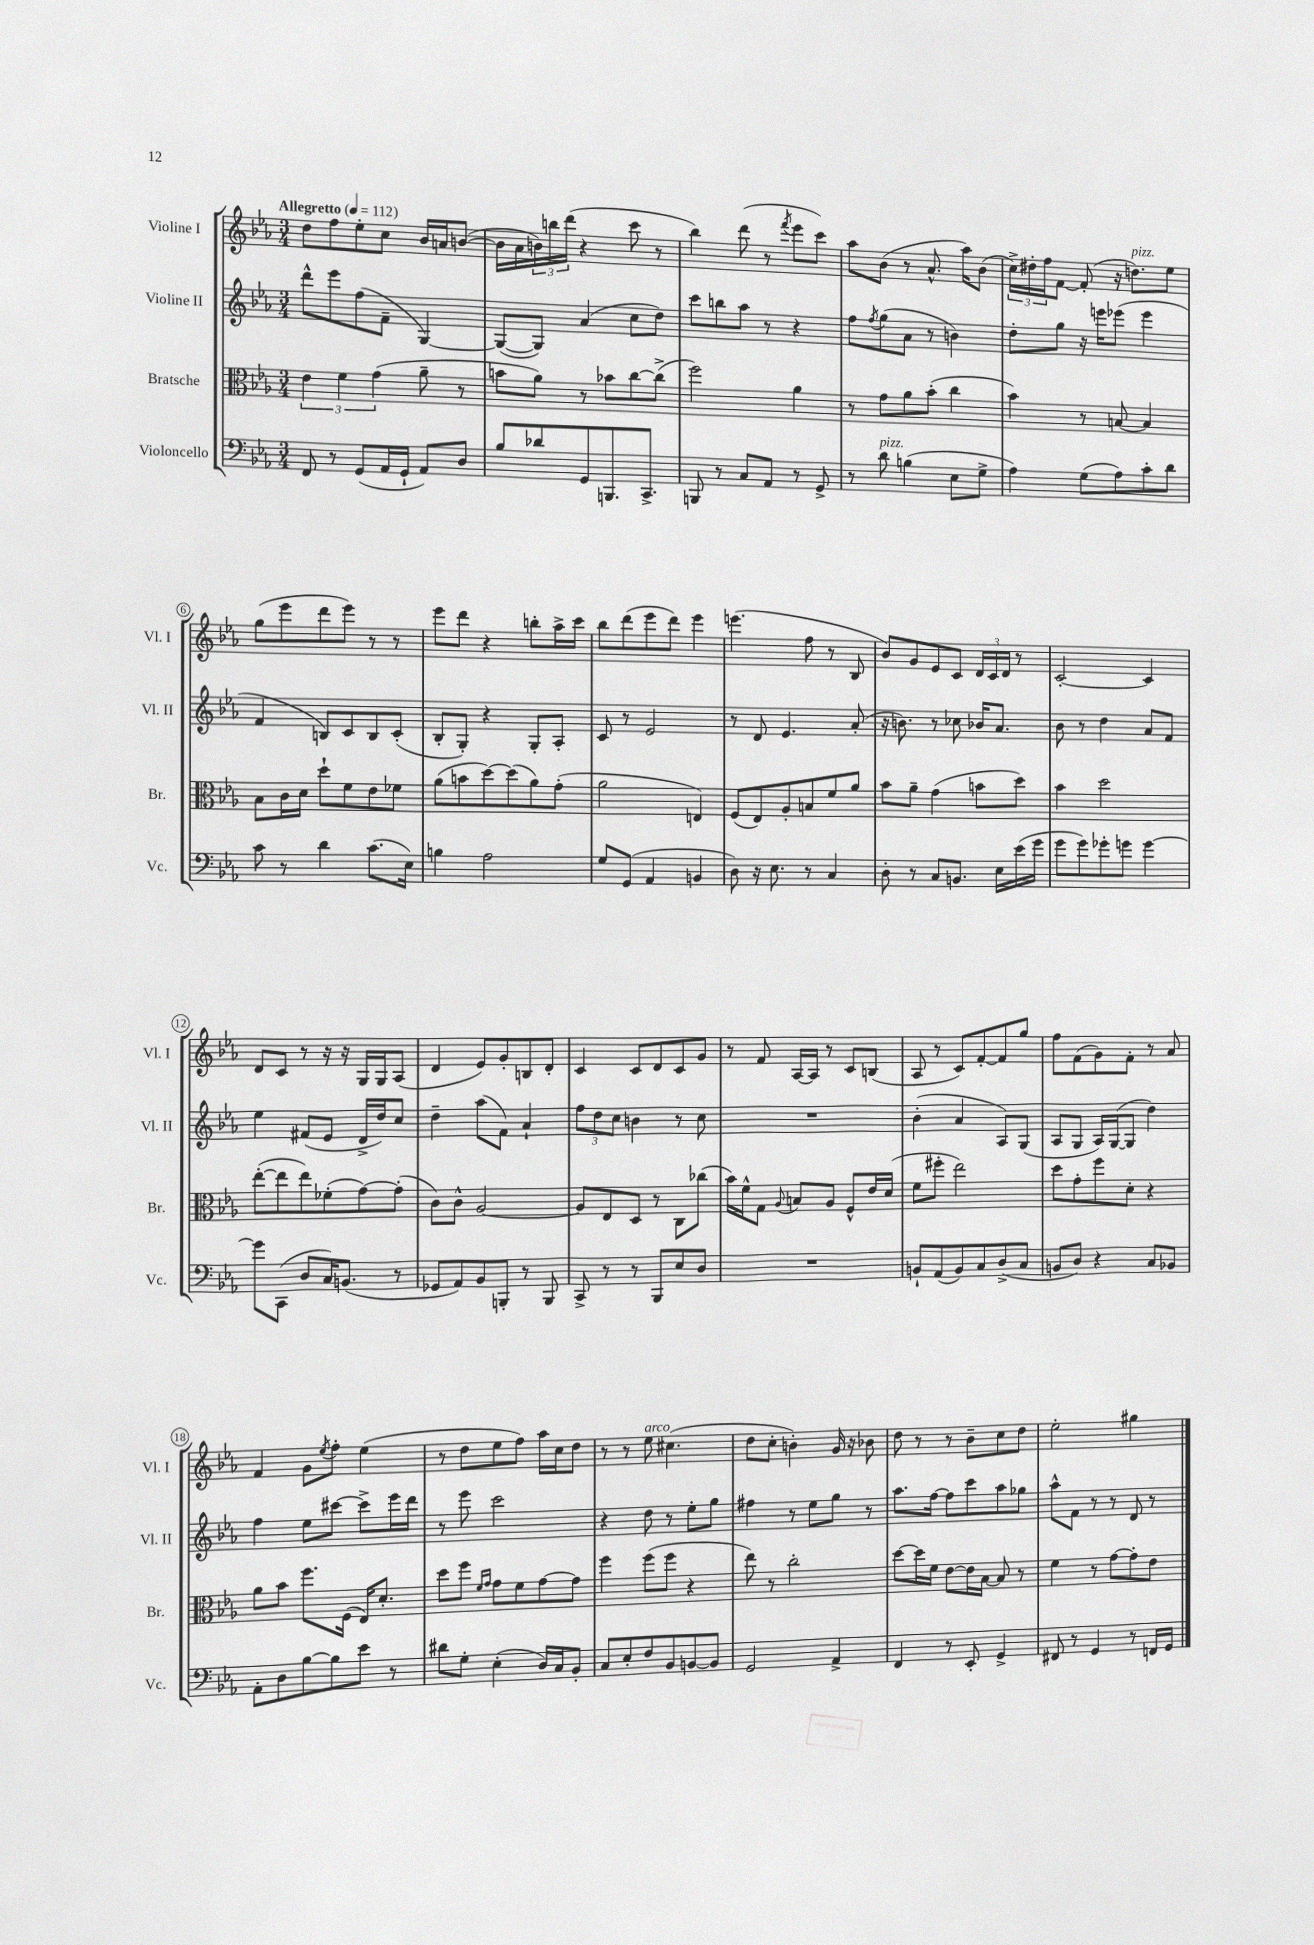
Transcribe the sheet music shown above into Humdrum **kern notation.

**kern	**kern	**kern	**kern
*staff4	*staff3	*staff2	*staff1
*clefF4	*clefC3	*clefG2	*clefG2
*k[b-e-a-]	*k[b-e-a-]	*k[b-e-a-]	*k[b-e-a-]
*M3/4	*M3/4	*M3/4	*M3/4
*MM112	*MM112	*MM112	*MM112
8FF/	6e-\	8ddd^^\L	8dd\L
8r	.	8eee-\	8ff\
.	6f\	.	.
(8GG/L	.	(8ff\	8ee-'\
.	(6g\	.	.
16AA-/L	.	8f~\J	8cc\J
16GG`/JJ	.	.	.
8AA-/L)	8a-~\	[4G/)	16b-/LL
.	.	.	16a/J
8D/J	8r	.	([8b/J
=	=	=	=
8B-/L	8b\L	(8G/_L	16b\]LL
.	.	.	16a-\
8d-/	8a-\J)	8G/]J)	24b\)
.	.	.	24bb\
.	.	.	(24ddd\JJ
8GG/	8r	(4a-/	4r
8.BBB/	8b-\L	.	.
.	[8cc\	8cc\L	8ccc\
8.CC^/J	.	.	.
.	(8cc^\]J	8dd\J)	8r
=	=	=	=
8BBB/	2ff\)	8ccc\L	4bb-\)
8r	.	8bb\	.
8C/L	.	8aa-\J	(8ddd\
8AA-/J	.	8r	8r
.	.	.	8qfff/
8r	4a-\	4r	8eee-\L
8GG^/	.	.	8ccc\J)
=	=	=	=
8r	8r	8ff\L	8aa-\L
.	.	8qff/	.
8d\	8g\L	(8gg\	(8b-\J
(4B\	8a-\	8a-\J	8r
.	(8b-'\J	8r	8.a-^^/
8E-\L	4cc\	4b\)	.
.	.	.	16aa-\LK)
8G^\J	.	.	(8b-\J
=	=	=	=
4A-\)	4b-\)	8dd'\L	24cc^\LL)
.	.	.	24dd#'\
.	.	.	24ff\J
.	.	8gg\J	[8f\J
(8G\L	8r	16r	(8f'/]
.	.	16eee\LK	.
8A-\)	[8B/	(8eee-\J	16r
.	.	.	8.dd\L)
8c'\	4B/]	4eee-\	.
8d\J	.	.	8ee-\J
=	=	=	=
8c\	8B-\L	4f/	(8gg\L
8r	16c\L	.	8eee-\
.	16d\JJ	.	.
4d\	8dd`\L	8B/L)	8ddd\
.	8f\	8c/	8eee-\J)
(8.c\L	8e-\	8B/	8r
.	8f-\J	(8c'/J	8r
16E-\Jk)	.	.	.
=	=	=	=
4B\	(8a-\L	8B-'/L	8eee-\L
.	8b\	8G'/J)	8ddd\J
2A-\	[8dd\)	4r	4r
.	(8dd\]	.	.
.	8a-\)	8G'/L	8bb'\L
.	(8g'\J	8A-'/J	16aa-^\L
.	.	.	16ccc\JJ
=	=	=	=
8G/L	2a-\	8c/	8bb-\L
(8GG/J	.	8r	(8ddd\
4AA-/	.	2e-/	8eee-\
.	.	.	8ddd\J)
4BB/	4E/)	.	4eee-\
=	=	=	=
8D\)	(8F/L	8r	(4.eee\
16r	8E-/)	8d/	.
8.E-\	.	.	.
.	8A-'/	4.e-/	.
8r	8B/	.	8ff\
4C/	8f/	.	8r
.	8a-/J	(8a-'/	8B-/
=	=	=	=
8D'\	8b-\L	16r	8b-/L)
.	.	8.b\)	.
8r	8a-~\J	.	8g/
8C/L	(4g\	8r	8e-/
8.BB/J	.	8cc-\	8c/J
.	8b\L	16b-/LK	24d/LL
.	.	.	24c/
16E-\LL	.	8.a-/J	.
.	.	.	24d/JJ
(16e-\	8dd\J)	.	8r
16g\JJ	.	.	.
=	=	=	=
8g\L	4b-\	8b-\	[2c'/
8g\)	.	8r	.
8g-'\	2dd\	4dd\	.
8g\J	.	.	.
[4g\	.	8a-/L	4c/]
.	.	8f/J	.
=	=	=	=
8g\]L	([8ee-'\L	4ee-\	8d/L
(8CC\J	8ee-\]	.	8c/J
8D/L	8ee-\)	(8f#/L	8r
16C/K)	(8f-'\	8e-/J	16r
(8.BB/J	.	.	16r
.	[8g\)	16d^/LL	16G/LL
.	.	16dd/J)	16G/J
8r	(8g'\]J	8cc/J	(8A-/J
=	=	=	=
8GG-/L	8c\L)	4dd~\	4d/
8AA-/)	8c^^\J	.	.
8BB-/	[2A-/	(8aa-\L	8e-/L)
8BBB'/J	.	8f\J)	8g'/
8r	.	4a-`/	8B/
8BBB/	.	.	8d'/J
=	=	=	=
8CC^/	8A-/]L	12ff\L	4c/
.	.	12dd\	.
8r	8E-/	.	.
.	.	12cc\J	.
8r	8D/J	4b\	8c/L
8BBB-/L	8r	.	8d/
8E-/	8C\L	8r	8c/
8D/J	(8cc-\J	8cc\	8g/J
=	=	=	=
2.r	16b-\LL)	2.r	8r
.	16f^^\J	.	.
.	8G\J	.	8f/
.	8qqA-/	.	.
.	8B/L	.	[16A-/LL
.	.	.	16A-/]JJ
.	8A-/J	.	8r
.	8F^^/L	.	8c/L
.	16e-/L	.	(8B/J
.	(16d/JJ	.	.
=	=	=	=
8BB`/L	8f\L	(4b-'\	8A-/
(8AA-/	8ff#'\J	.	8r
8BB/)	2ee-\)	4a-/	8c/L)
8C/	.	.	[8f'/
(8D^/	.	8A-/L)	8f/]
8C/J	.	(8G/J	8gg/J
=	=	=	=
8BB/L	8dd\L	8A-/L	8ff\L
8D/J)	8g'\	8G/J	(8f\
4r	8ff\	16A-/LL)	8g\)
.	.	([16G/J	.
.	8d'\J	8G/]J	8f'\J
8C/L	4r	4dd\)	8r
8BB-/J	.	.	8a-/
=	=	=	=
8AA-'\L	8a-\L	4ff\	4f/
8D\	8b-\J	.	.
[8B-\	8.ff\L	8ee-\L	8g\L
.	.	.	8qee-/
8B-\]	.	[8ccc#\J	8ff'\J
.	(16F\Jk	.	.
8e-\J	16E-/LK)	8ccc#^\]L	(4ee-\
.	8.d'/J	.	.
8r	.	16eee-\L	.
.	.	16ddd\JJ	.
=	=	=	=
8d#\L	8dd\L	8r	8r
8G'\J	8ff\J	8eee-\	8dd\L
.	16qqf/LL	.	.
.	16qqg/JJ	.	.
(4E-'\	8g\L	2ccc\	8ee-\
.	8f\	.	8ff\J)
16D/LL)	[8g\	.	16aa-\LL
16C/J	.	.	16cc\J
8BB-'/J	8g\]J	.	8dd\J
=	=	=	=
8C/L	4ff\	4r	8r
8E-'/	.	.	8r
8F/	(8ff\L	8dd\	8ee-\
8BB-/	8ff\J	8r	(4.cc#\
[8BB/	4r	8ee-'\L	.
8BB/]J	.	8gg\J	.
=	=	=	=
2GG/	8ee-\)	4ff#\	8dd\L
.	8r	.	8cc'\J
.	2cc'\	8r	4b'\)
.	.	8ee-\L	.
4AA-^/	.	8gg\J	16g/
.	.	.	16r
.	.	8r	8b-\
=	=	=	=
4FF/	[8dd\L	8.aa-\L	8dd\
.	16dd\]L	.	8r
.	16f\JJ	[16ff\Jk	.
8r	[8e-\L	8ff\]L	8r
8EE-'/	16e-\]L	8ccc\	8b-~\L
.	[16B-\JJ	.	.
4GG^/	8B-/]	8aa-\	8cc\
.	8r	8gg-\J	8dd\J
=	=	=	=
8FF#/	4f\	8aa-^^\L	2ee-'\
8r	.	8f\J	.
4GG/	8r	8r	.
.	[8g\L	8r	.
8r	8g'\]	8d/	4gg#\
16FF/LL	8e-\J	8r	.
16GG/JJ	.	.	.
==	==	==	==
*-	*-	*-	*-
